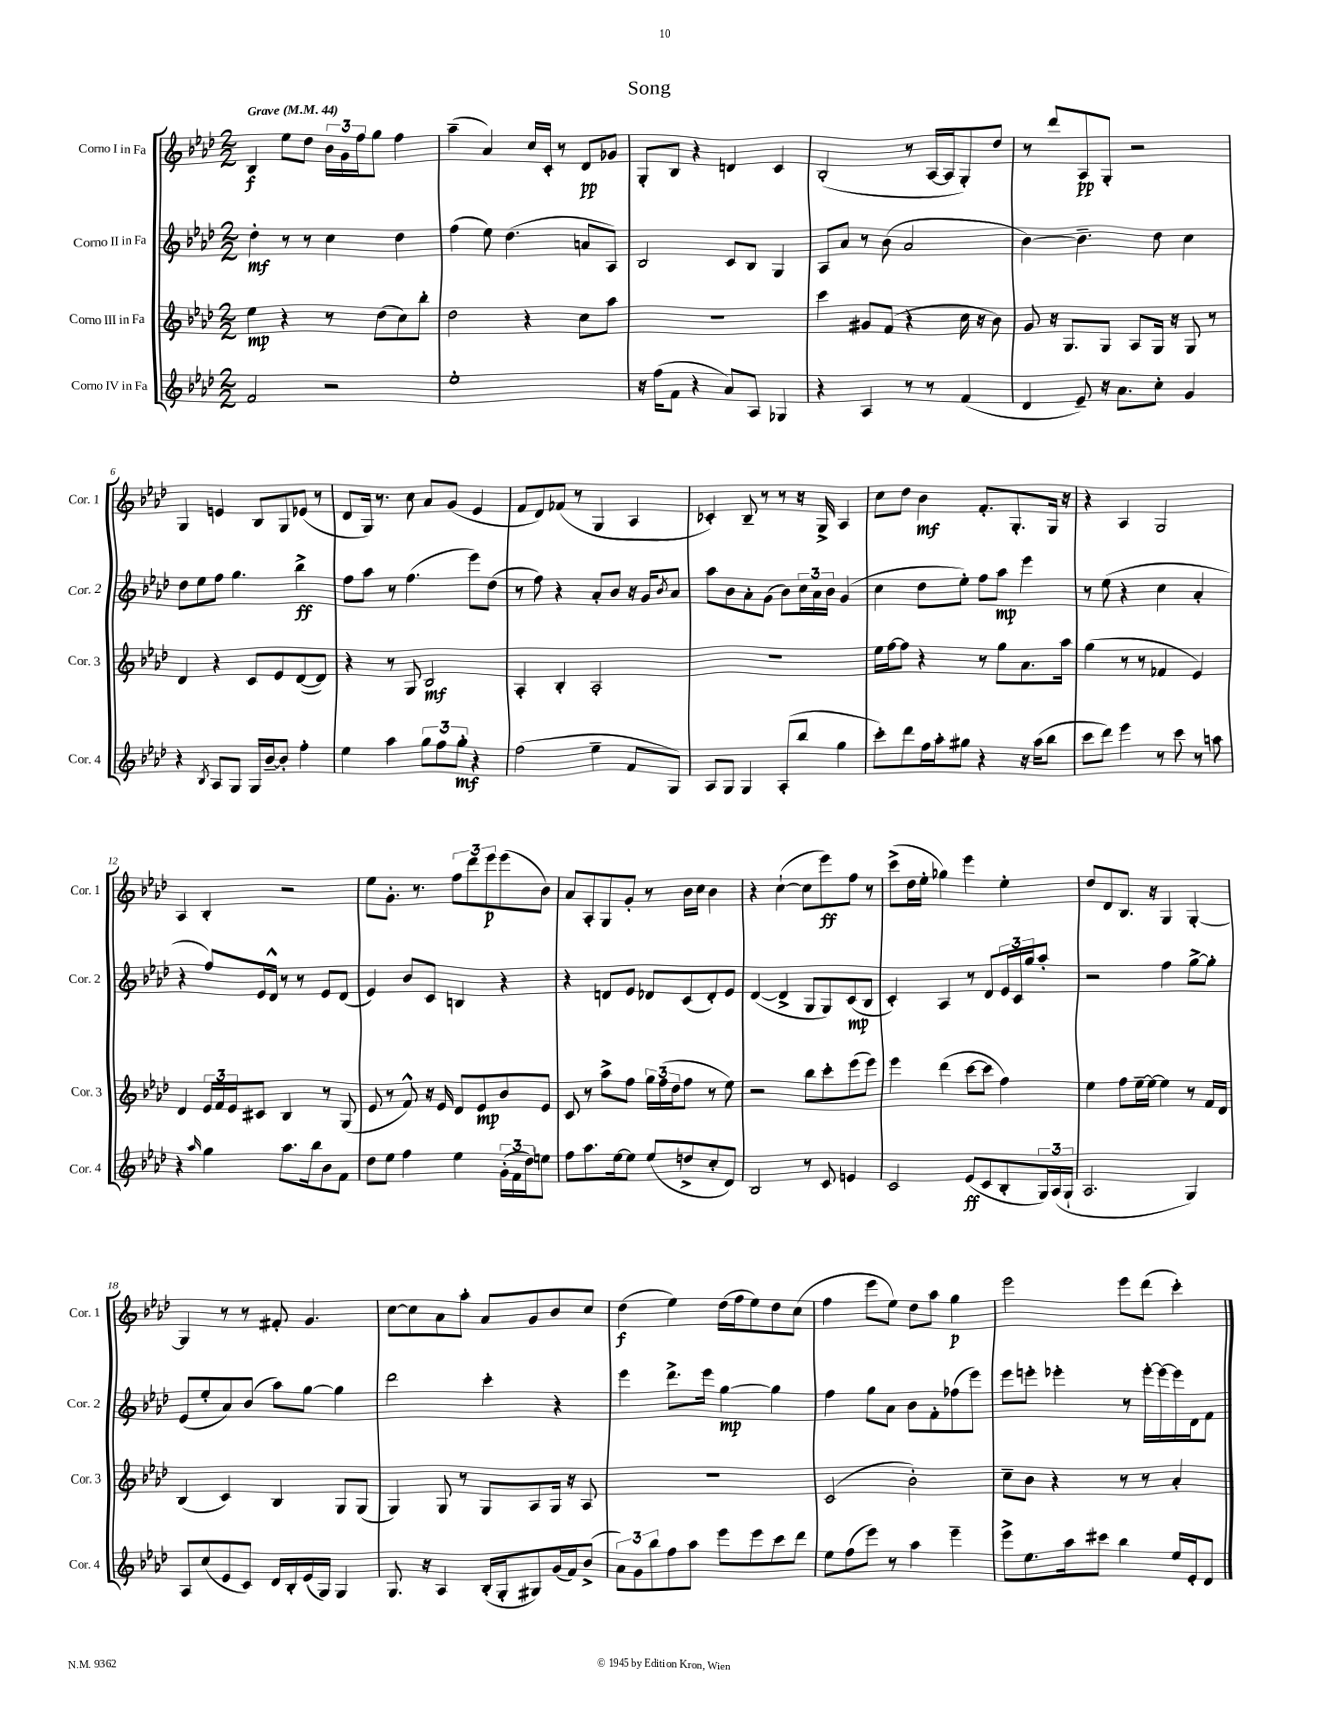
\header { title = "Song" }
<<
\new StaffGroup <<
\new Staff = "s0" \with { instrumentName = "Corno I in Fa" shortInstrumentName = "Cor. 1" } {
    \clef treble \key aes \major \numericTimeSignature \time 2/2 \tempo "Grave" 4 = 44
    bes4\f ees''8 des''8 \tuplet 3/2 { bes'16 g'16 f''16 } g''8 f''4 |
    aes''4--( aes'4) c''16 c'16-. r8 des'8\pp ges'8 |
    g8-. bes8 r4 d'4 c'4 |
    bes2-.( r8 aes16~ aes16 g8-.) des''8 |
    r8 des'''8 aes8\pp g8-. r2 |
    g4 e'4 bes8 g8 ees'8( r8 |
    des'8 g16) r8. c''8 aes'8 g'8( ees'4 |
    f'8 des'8) fes'8( r8 g4 aes4 |
    ces'4-.) bes8-- r8 r8 r16 g16-> aes4 |
    c''8 des''8 bes'4\mf f'8.-. g8.-. g16 r16 |
    r4 aes4 g2 |
    aes4 bes4-. r2 |
    ees''8 g'8.-. r8. \tuplet 3/2 { f''8 des'''8 ees'''8\p } ees'''8( bes'8) |
    aes'8 aes8-. g8 g'8-. r8 bes'16 c''16 bes'4 |
    r4 c''4~-!( c''8 ees'''8\ff) f''8 r8 |
    c'''8->( des''16 ees''16-. ges''4) ees'''4 ees''4-. |
    des''8 des'8 bes8. r16 g4 g4~-. |
    g4 r8 r8 fis'8-. g'4. |
    c''8~ c''8 aes'8 aes''8-. aes'8 g'8 bes'8 c''8 |
    des''4\f( ees''4) des''16( f''16 ees''8) des''8 c''8( |
    f''4 ees'''8 ees''8) des''8 aes''8 g''4\p |
    ees'''2 ees'''8 des'''8( c'''4-.) \bar "|." |
}
\new Staff = "s1" \with { instrumentName = "Corno II in Fa" shortInstrumentName = "Cor. 2" } {
    \clef treble \key aes \major \numericTimeSignature \time 2/2
    des''4-.\mf r8 r8 c''4 des''4 |
    f''4( ees''8) des''4.( a'8 aes8) |
    bes2 c'8 bes8 g4 |
    aes8 aes'8 r8 bes'8( aes'2 |
    bes'4~) bes'4.-- des''8 c''4 |
    des''8 ees''8 f''8 g''4. bes''4->\ff |
    f''8 aes''8 r8 f''4.( ees'''8) des''8( |
    r8 f''8) r4 aes'8-. bes'8 r16 g'16 \acciaccatura { bes'8 } aes'8 |
    aes''8 bes'8 aes'8-. g'8( bes'8) \tuplet 3/2 { c''16 aes'16 bes'16 } g'4( |
    c''4 des''8 ees''8-.) f''8 aes''8\mp ees'''4 |
    r8 ees''8( r4 c''4 aes'4-. |
    r4 f''8) ees'16 des'16-^ r8 r8 ees'8 des'8( |
    ees'4) bes'8 c'8 b4 r4 |
    r4 d'8 ees'8 des'8 c'8( des'8-.) ees'8 |
    des'4~( des'4-> g8 g8) c'8\mp( bes8 |
    c'4-.) aes4 r8 des'8 \tuplet 3/2 { ees'16 c'16 g''16 } aes''8-. |
    r2 f''4 g''8~-> g''8-. |
    ees'8( ees''8-. aes'8) bes'8( aes''8) g''8~ g''4 |
    des'''2 c'''4-. r4 |
    ees'''4 des'''8.-> ees'''16 g''4~\mp g''4 |
    f''4 g''8 aes'8 bes'8 f'8-. fes''8( ees'''8) |
    ees'''8 e'''8-. ees'''4-. r8 ees'''16~-. ees'''16~ ees'''16 des'16 f'8 \bar "|." |
}
\new Staff = "s2" \with { instrumentName = "Corno III in Fa" shortInstrumentName = "Cor. 3" } {
    \clef treble \key aes \major \numericTimeSignature \time 2/2
    ees''4\mp r4 r8 des''8( c''8) bes''8-. |
    des''2 r4 c''8 aes''8 |
    R1 |
    c'''4 gis'8 f'8( r4 c''16 r16 bes'8) |
    g'8 r16 g8. g8 aes8 g16 r16 g8 r8 |
    des'4 r4 c'8 ees'8 des'8~( des'8) |
    r4 r8 g8 bes2\mf |
    aes4-. bes4-. aes2-. |
    r1 |
    ees''16 f''16~ f''8 r4 r8 g''8 aes'8. aes''16 |
    g''4( r8 r8 fes'4 ees'4) |
    des'4 \tuplet 3/2 { ees'16 f'16 ees'16 } cis'8 bes4 r8 g8( |
    ees'8 r8 f'8-^) r16 ees'16 des'8 ees'8\mp bes'8 ees'8 |
    c'8 r8 aes''8-> f''8 \tuplet 3/2 { g''16 f''16( des''16 } f''8 r8 ees''8) |
    r2 bes''8 c'''8-. ees'''8( ees'''8) |
    ees'''4 des'''4( c'''8~ c'''8 f''4) |
    ees''4 f''8 ees''16~-- ees''16~ ees''4 r8 f'16 des'16 |
    bes4( c'4) bes4 g8 g8( |
    g4) g8 r8 g8 aes8 g16 r16 aes8 |
    R1 |
    c'2( bes'2-.) |
    c''8-- bes'8 r4 r8 r8 aes'4-. \bar "|." |
}
\new Staff = "s3" \with { instrumentName = "Corno IV in Fa" shortInstrumentName = "Cor. 4" } {
    \clef treble \key aes \major \numericTimeSignature \time 2/2
    f'2 r2 |
    ees''1-. |
    r16 f''16( f'8 r4 aes'8) aes8 ges4 |
    r4 aes4 r8 r8 f'4( |
    des'4 ees'8--) r16 aes'8. c''8-. g'4 |
    r4 \acciaccatura { bes8 } aes8 g8 g16 bes'16~-- bes'8-. f''4-. |
    ees''4 aes''4 \tuplet 3/2 { g''8 f''8 g''8-.\mf } r4 |
    f''2( ees''4-- f'8 g8) |
    aes8 g8 g4 aes8-.( bes''8 g''4 |
    c'''8-.) des'''8 f''16 aes''16-. gis''8 r4 r16 aes''16( bes''8 |
    c'''8 des'''8) ees'''4 r8 c'''8 r8 a''8 |
    r4 \grace { aes''16 } g''4 aes''8. bes''16 bes'8 f'8 |
    des''8 ees''8 f''4 ees''4 \tuplet 3/2 { g'16-.( f'16 des''16) } e''8 |
    f''8 aes''8. ees''16~ ees''8 ees''8( d''8-> c''8-. des'8) |
    bes2 r8 c'8 e'4 |
    c'2 ees'8\ff( c'8 bes8-. \tuplet 3/2 { g16) aes16( g16-! } |
    aes2. g4) |
    aes8 c''8( ees'8 c'8) des'16 bes16-. ees'16( g16) g4 |
    g8. r16 aes4 bes16-.( g16-. gis8) g'16( f'16) bes'8->( |
    \tuplet 3/2 { aes'8) g'8 bes''8 } f''8 aes''8 ees'''8 ees'''8 c'''8 des'''8 |
    ees''8 f''8( ees'''8) r8 aes''4 ees'''4-- |
    ees'''8-> ees''8. aes''16 cis'''8 bes''4 ees''16 ees'16-. des'8 \bar "|." |
}
>>
>>
